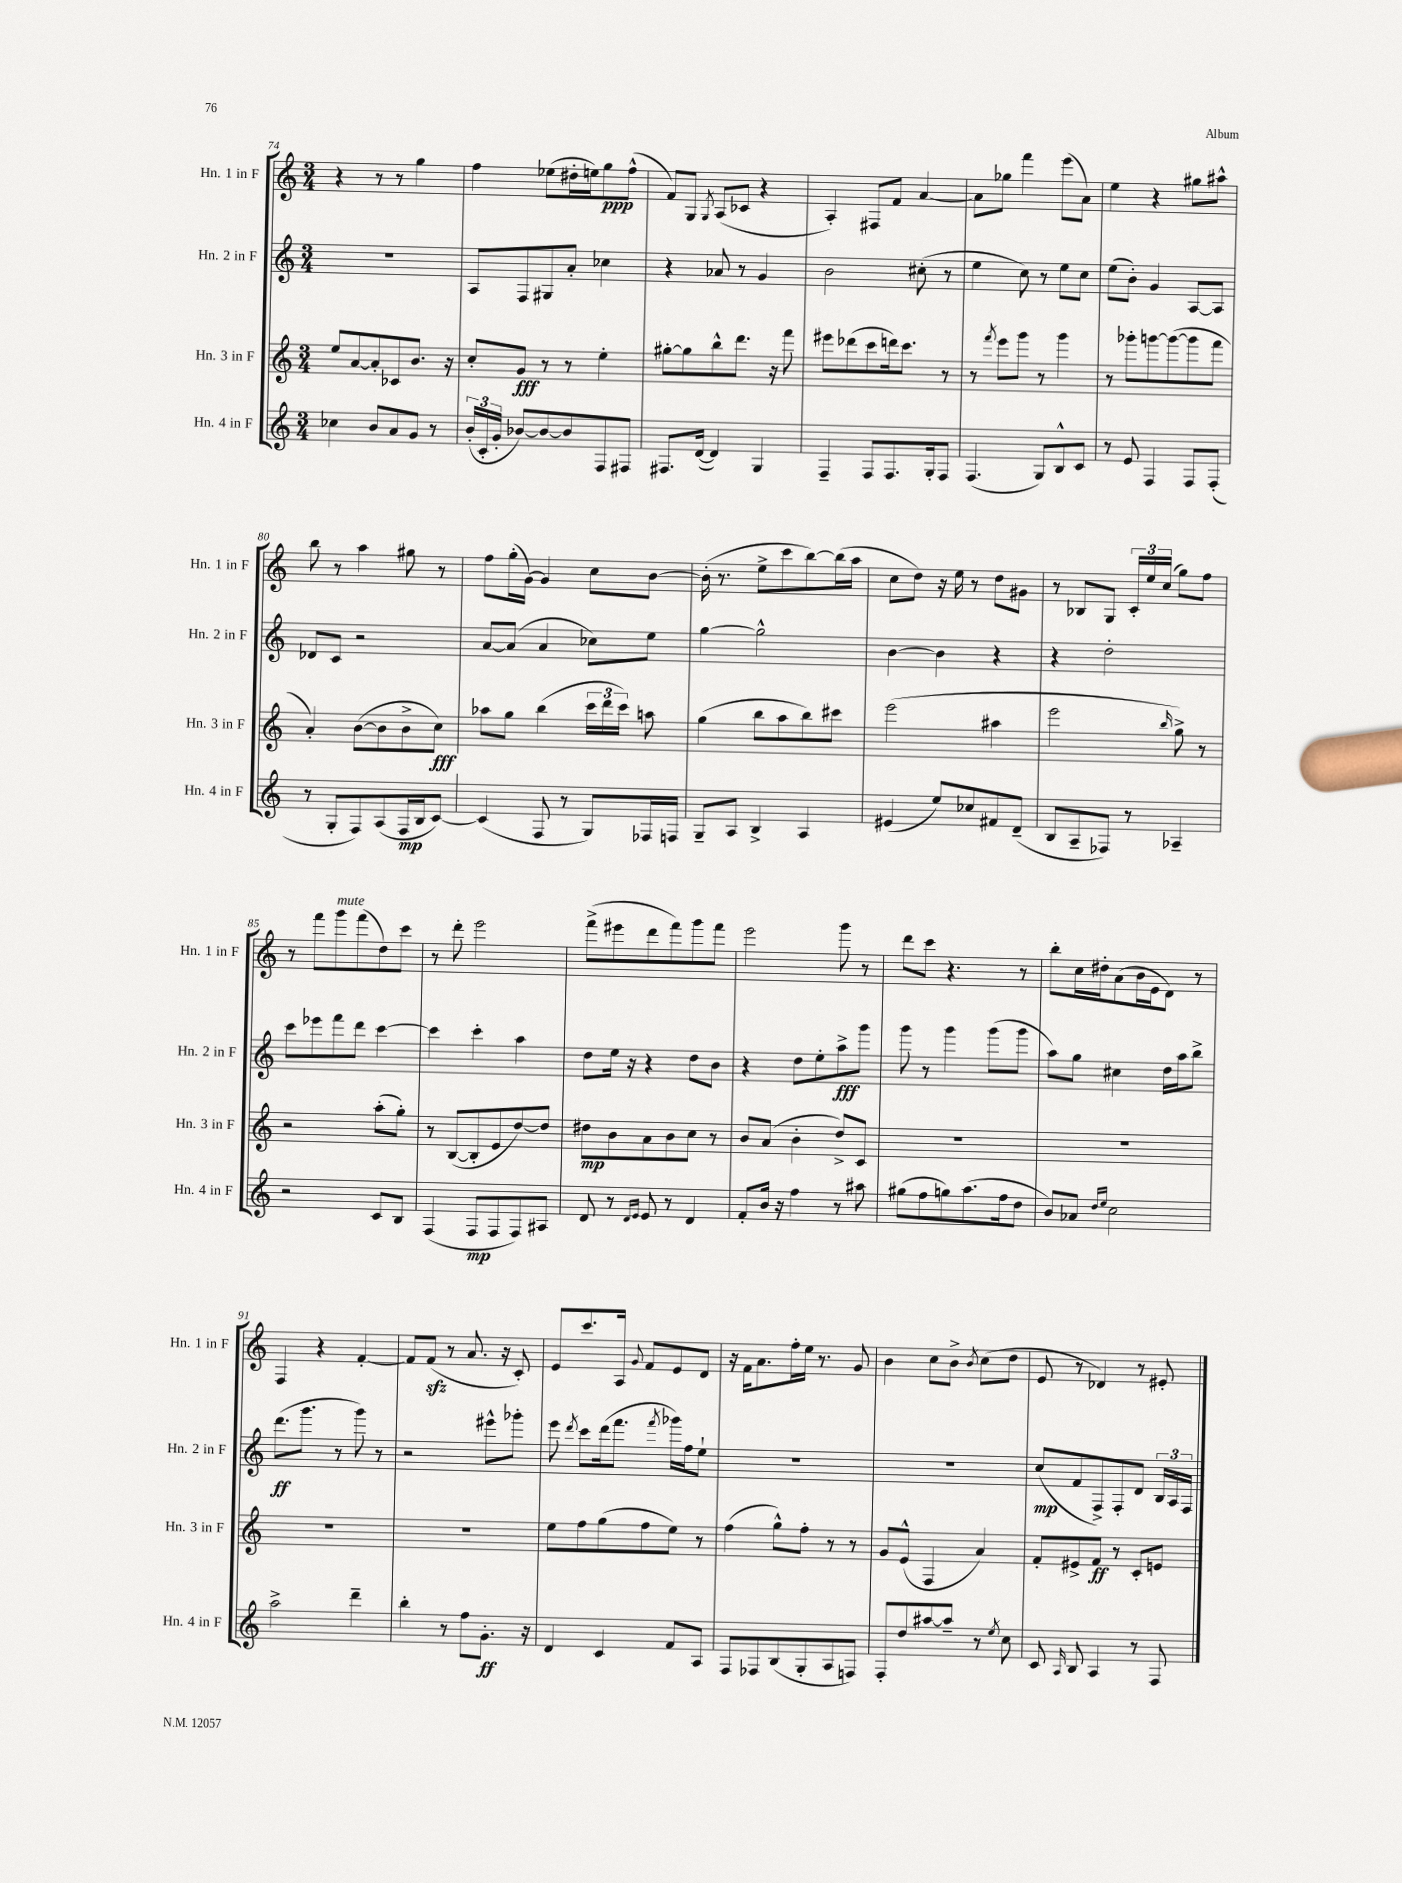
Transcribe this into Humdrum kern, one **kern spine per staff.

**kern	**dynam	**kern	**dynam	**kern	**dynam	**kern	**dynam
*part4	*part4	*part3	*part3	*part2	*part2	*part1	*part1
*staff4	*staff4	*staff3	*staff3	*staff2	*staff2	*staff1	*staff1
*I"Hn. 4 in F	*	*I"Hn. 3 in F	*	*I"Hn. 2 in F	*	*I"Hn. 1 in F	*
*I'Hn. 4 in F	*	*I'Hn. 3 in F	*	*I'Hn. 2 in F	*	*I'Hn. 1 in F	*
*clefG2	*	*clefG2	*	*clefG2	*	*clefG2	*
*k[]	*	*k[]	*	*k[]	*	*k[]	*
*M3/4	*	*M3/4	*	*M3/4	*	*M3/4	*
=74	=74	=74	=74	=74	=74	=74	=74
4cc-X\	.	8ee/L	.	2.r	.	4r	.
.	.	[8a/	.	.	.	.	.
8b/L	.	8a'/]	.	.	.	8r	.
8a/	.	8c-X/	.	.	.	8r	.
8g/J	.	8.b/J	.	.	.	4gg\	.
8r	.	.	.	.	.	.	.
.	.	16r	.	.	.	.	.
=75	=75	=75	=75	=75	=75	=75	=75
(24b'/LL	.	8cc'/L	.	8A/L	.	4ff\	.
24c'/	.	.	.	.	.	.	.
24g'/JJ	.	.	.	.	.	.	.
[8b-X/L)	.	8g/J	fff	8F/	.	.	.
8b-/_	.	8r	.	8G#X/	.	(8ee-X\L	.
8b-/]	.	8r	.	8a'/J	.	16dd#X'\L	.
.	.	.	.	.	.	16een\J)	.
8F/	.	4ee'\	.	4cc-X\	.	8gg\	ppp
8F#X/J	.	.	.	.	.	(8ff^^\J	.
=76	=76	=76	=76	=76	=76	=76	=76
8.F#X/L	.	[8gg#X'\L	.	4r	.	8f/L)	.
.	.	8gg#\]	.	.	.	8G/J	.
([16d/Jk	.	.	.	.	.	.	.
.	.	.	.	.	.	8qG/	.
4d/])	.	8bb^^\	.	8a-X/	.	(8A/L	.
.	.	8.ddd\J	.	8r	.	8c-X/J	.
4G/	.	.	.	4g/	.	4r	.
.	.	16r	.	.	.	.	.
.	.	8fff\	.	.	.	.	.
=77	=77	=77	=77	=77	=77	=77	=77
4F~/	.	8eee#X\L	.	2b\	.	4A'/)	.
.	.	(8ddd-X\	.	.	.	.	.
8F/L	.	8ccc\	.	.	.	8F#X/L	.
8.F/	.	16dddn\k)	.	.	.	8f/J	.
.	.	8.ccc\J	.	.	.	.	.
.	.	.	.	(8cc#X'\	.	[4a/	.
16G'/k	.	.	.	.	.	.	.
8F/J	.	8r	.	8r	.	.	.
=78	=78	=78	=78	=78	=78	=78	=78
(4.F/	.	8r	.	4ee\	.	8a\L]	.
.	.	8qfff/	.	.	.	.	.
.	.	8eee\L	.	.	.	8gg-X\J	.
.	.	8ggg\J	.	8cc\)	.	4fff\	.
8G/L)	.	8r	.	8r	.	.	.
8B^^/	.	4ggg\	.	8ee\L	.	(8eee\L	.
8c/J	.	.	.	8cc\J	.	8a\J)	.
=79	=79	=79	=79	=79	=79	=79	=79
8r	.	8r	.	(8ee\L	.	4ee\	.
8e/	.	8ggg-X'\L	.	8b'\J)	.	.	.
4F/	.	[8gggn\	.	4g/	.	4r	.
.	.	(8ggg\_	.	.	.	.	.
8F/L	.	8ggg\]	.	[8A/L	.	8gg#X\L	.
(8F'/J	.	8fff\J	.	8A/J]	.	8aa#X^^\J	.
!!LO:LB:g=z
=80	=80	=80	=80	=80	=80	=80	=80
8r	.	4a'/)	.	8d-X/L	.	8bb\	.
8G'/L	.	.	.	8c/J	.	8r	.
8F/)	.	([8b\L	.	2r	.	4aa\	.
(8A/	.	8b\]	.	.	.	.	.
16F/L	mp	8b^\	.	.	.	8gg#X\	.
16B/J	.	.	.	.	.	.	.
[8c/J)	.	8cc\J)	fff	.	.	8r	.
=81	=81	=81	=81	=81	=81	=81	=81
(4c/]	.	8aa-X\L	.	[8a/L	.	8ff\L	.
.	.	8gg\J	.	(8a/J]	.	(16gg'\L	.
.	.	.	.	.	.	[16g\JJ)	.
8F/	.	(4bb\	.	4a/	.	4g/]	.
8r	.	.	.	.	.	.	.
8G/L)	.	24ccc\LL	.	8cc-X\L)	.	8cc\L	.
.	.	24ddd\	.	.	.	.	.
.	.	24ccc\JJ)	.	.	.	.	.
16F-X/L	.	8aan\	.	8ee\J	.	[8b\J	.
16Fn/JJ	.	.	.	.	.	.	.
=82	=82	=82	=82	=82	=82	=82	=82
8G~/L	.	(4gg\	.	[4gg\	.	(16b'\]	.
.	.	.	.	.	.	8.r	.
8A/J	.	.	.	.	.	.	.
4B^/	.	8bb\L	.	2gg^^\]	.	8ee^\L	.
.	.	8aa\	.	.	.	8ccc\	.
4A/	.	8bb\)	.	.	.	[8bb\)	.
.	.	8ccc#X\J	.	.	.	(16bb\L]	.
.	.	.	.	.	.	16aa\JJ	.
=83	=83	=83	=83	=83	=83	=83	=83
(4e#X/	.	(2eee\	.	[4b\	.	8cc\L	.
.	.	.	.	.	.	8dd\J)	.
8ee/L)	.	.	.	4b\]	.	16r	.
.	.	.	.	.	.	16ee\	.
8cc-X/	.	.	.	.	.	8r	.
8f#X/	.	4aa#X\	.	4r	.	8dd\L	.
(8d~/J	.	.	.	.	.	8g#X\J	.
=84	=84	=84	=84	=84	=84	=84	=84
8B/L	.	2eee\	.	4r	.	8r	.
8A~/	.	.	.	.	.	8B-X/L	.
8F-X/J)	.	.	.	2dd'\	.	8G/J	.
8r	.	.	.	.	.	24c'/LL	.
.	.	.	.	.	.	24ee/	.
.	.	.	.	.	.	(24cc/JJ	.
.	.	16qqbb/	.	.	.	.	.
4A-X~/	.	8gg^\)	.	.	.	8gg\L)	.
.	.	8r	.	.	.	8ff\J	.
!!LO:LB:g=z
=85	=85	=85	=85	=85	=85	=85	=85
2r	.	2r	.	8ccc\L	.	8r	.
.	.	.	.	8eee-X\	.	8fff\L	.
!	!	!	!	!	!	!LO:TX:a:i:t=mute	!
.	.	.	.	8fff\	.	8ggg\	.
.	.	.	.	8ddd\J	.	(8fff\	.
8c/L	.	(8aa'\L	.	[4ccc\	.	8dd\)	.
8B/J	.	8gg'\J)	.	.	.	8ccc\J	.
=86	=86	=86	=86	=86	=86	=86	=86
(4F/	.	8r	.	4ccc\]	.	8r	.
.	.	([8B/L	.	.	.	8ddd'\	.
8F/L	mp	8B'/]	.	4ccc'\	.	2eee\	.
8F/	.	8e/	.	.	.	.	.
8F/)	.	[8dd/)	.	4aa\	.	.	.
8A#X/J	.	8dd/J]	.	.	.	.	.
=87	=87	=87	=87	=87	=87	=87	=87
8d/	.	8dd#X\L	mp	8dd\L	.	(8fff^\L	.
8r	.	8b\	.	16ee\Jk	.	8eee#X\	.
.	.	.	.	16r	.	.	.
16qqd/LL	.	.	.	.	.	.	.
16qqe/JJ	.	.	.	.	.	.	.
8e/	.	8a\	.	4r	.	8ddd\	.
8r	.	8b\	.	.	.	8fff\)	.
4d/	.	8cc\J	.	8dd\L	.	8ggg\	.
.	.	8r	.	8b\J	.	8fff\J	.
=88	=88	=88	=88	=88	=88	=88	=88
8f'/L	.	8b/L	.	4r	.	2eee\	.
16b/Jk	.	(8a/J	.	.	.	.	.
16r	.	.	.	.	.	.	.
4ff\	.	4b'\	.	8dd\L	.	.	.
.	.	.	.	8ee'\	.	.	.
8r	.	8dd^/L)	.	8aa^\	fff	8ggg\	.
8aa#X\	.	8c/J	.	8ggg\J	.	8r	.
=89	=89	=89	=89	=89	=89	=89	=89
(8gg#X\L	.	2.r	.	8ggg\	.	8ddd\L	.
8ff\	.	.	.	8r	.	8ccc\J	.
8ggn\)	.	.	.	4ggg\	.	4.r	.
(8.aa\	.	.	.	.	.	.	.
.	.	.	.	(8ggg\L	.	.	.
16ff\k	.	.	.	.	.	.	.
8dd\J	.	.	.	8ggg\J	.	8r	.
=90	=90	=90	=90	=90	=90	=90	=90
8b/L)	.	2.r	.	8aa\L)	.	8bb'\L	.
8a-X/J	.	.	.	8gg\J	.	16cc\L	.
.	.	.	.	.	.	16dd#X'\J	.
16qqdd/LL	.	.	.	.	.	.	.
16qqee/JJ	.	.	.	.	.	.	.
2cc\	.	.	.	4cc#X\	.	(8a\	.
.	.	.	.	.	.	16b\L	.
.	.	.	.	.	.	16e\J	.
.	.	.	.	16dd\LL	.	8d\J)	.
.	.	.	.	16aa\J	.	.	.
.	.	.	.	8bb^\J	.	8r	.
!!LO:LB:g=z
=91	=91	=91	=91	=91	=91	=91	=91
2aa^\	.	2.r	.	(8.ddd\L	ff	4F/	.
.	.	.	.	8.ggg\J	.	.	.
.	.	.	.	.	.	4r	.
.	.	.	.	8r	.	.	.
4ddd~\	.	.	.	8ggg\)	.	[4f'/	.
.	.	.	.	8r	.	.	.
=92	=92	=92	=92	=92	=92	=92	=92
4bb'\	.	2.r	.	2r	.	8f/L]	.
.	.	.	.	.	.	(8fzz/J	.
8r	.	.	.	.	.	8r	.
8ff\L	.	.	.	.	.	8.a/	.
8.g'\J	ff	.	.	8eee#X^^\L	.	.	.
.	.	.	.	.	.	16r	.
.	.	.	.	8ggg-X'\J	.	8c'/)	.
16r	.	.	.	.	.	.	.
=93	=93	=93	=93	=93	=93	=93	=93
4d/	.	8ee\L	.	8eee\	.	8e/L	.
.	.	.	.	8qddd/	.	.	.
.	.	8ff\	.	8ccc\L	.	8.ccc/	.
4c/	.	(8gg\	.	(16ddd\k	.	.	.
.	.	.	.	8.fff\J	.	16A/Jk	.
.	.	.	.	.	.	8qqg/	.
.	.	8ff\	.	.	.	8f/L	.
.	.	.	.	8qfff/	.	.	.
8f/L	.	8ee\J)	.	16ggg-X\LL)	.	8e/	.
.	.	.	.	16ff\J	.	.	.
8A/J	.	8r	.	8ee`\J	.	8d/J	.
=94	=94	=94	=94	=94	=94	=94	=94
8F/L	.	(4ff\	.	2.r	.	16r	.
.	.	.	.	.	.	16f\KL	.
8F-X/	.	.	.	.	.	8.a\	.
(8B/	.	8gg^^\L)	.	.	.	.	.
.	.	.	.	.	.	16ff'\L	.
8G'/	.	8ff'\J	.	.	.	16ee\JJ	.
.	.	.	.	.	.	8.r	.
8A/	.	8r	.	.	.	.	.
8Fn/J)	.	8r	.	.	.	8g/	.
=95	=95	=95	=95	=95	=95	=95	=95
8F'/L	.	8g/L	.	2.r	.	4b\	.
8dd/	.	(8e^^/J	.	.	.	.	.
[8aa#X/	.	4F/	.	.	.	8cc\L	.
8aa#~/J]	.	.	.	.	.	8b^\J	.
.	.	.	.	.	.	8qb/	.
8r	.	4a/)	.	.	.	(8cc\L	.
8qee/	.	.	.	.	.	.	.
8cc\	.	.	.	.	.	8dd\J	.
=96	=96	=96	=96	=96	=96	=96	=96
8c/	.	8f'/L	.	(8cc/L	mp	8e/	.
16qqA/	.	.	.	.	.	.	.
8B/	.	8e#X^/	.	8f/	.	8r	.
4A/	.	8f/J	ff	8F^/)	.	4d-X/)	.
.	.	8r	.	8F'/	.	.	.
8r	.	8c'/L	.	8d/J	.	8r	.
8F/	.	8en/J	.	24B/LL	.	8e#X'/	.
.	.	.	.	24A/	.	.	.
.	.	.	.	24F/JJ	.	.	.
==	==	==	==	==	==	==	==
*-	*-	*-	*-	*-	*-	*-	*-
